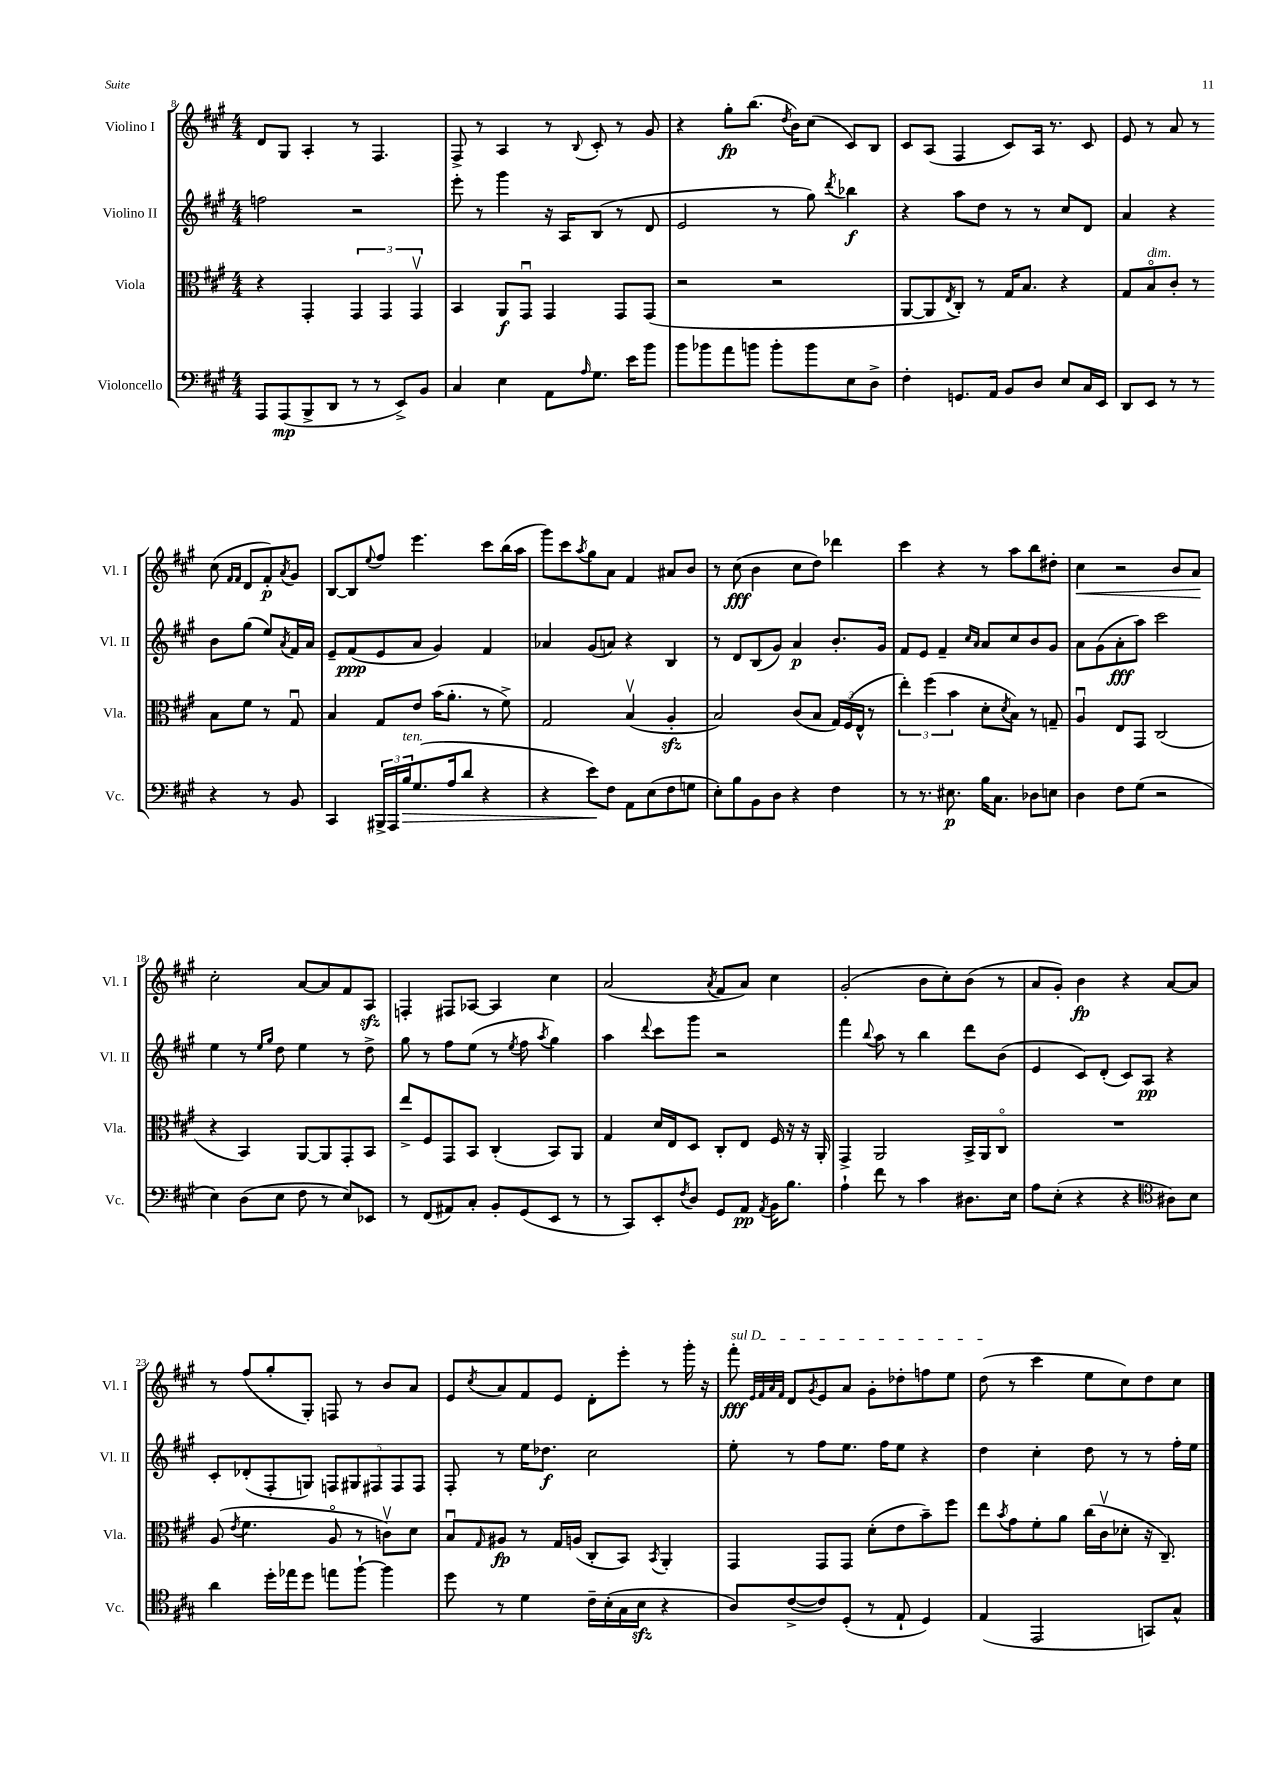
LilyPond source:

<<
\new StaffGroup <<
\new Staff = "s0" \with { instrumentName = "Violino I" shortInstrumentName = "Vl. I" } {
    \clef treble \key a \major \numericTimeSignature \time 4/4
    d'8 gis8 a4-. r8 fis4. |
    fis8-> r8 a4 r8 \appoggiatura { b8 } cis'8-. r8 gis'8 |
    r4 gis''8-.\fp b''8.( \acciaccatura { d''8 } b'16) cis''8( cis'8) b8 |
    cis'8 a8( fis4 cis'8) a16 r8. cis'8 |
    e'8 r8 a'8 r8 cis''8( \grace { fis'16 fis'16 } d'8 fis'8-.\p) \acciaccatura { a'8 } gis'8 |
    b8~ b8 \appoggiatura { e''8 } fis''8 e'''4. cis'''8 b''16( a''16 |
    gis'''8) cis'''8 \acciaccatura { a''8 } gis''8 a'8 fis'4 ais'8 b'8 |
    r8 cis''8\fff( b'4 cis''8 d''8) des'''4 |
    cis'''4 r4 r8 a''8 b''8 dis''8-. |
    cis''4\< r2 b'8 a'8\! |
    cis''2-. a'8~ a'8 fis'8 a8\sfz |
    f4-. fis8 aes8~ aes4 cis''4 |
    a'2( \acciaccatura { a'8 } fis'8 a'8) cis''4 |
    gis'2-.( b'8 cis''8-.) b'8( r8 |
    a'8 gis'8-.) b'4\fp r4 a'8~ a'8 |
    r8 fis''8( gis''8-. gis8-.) f8 r8 b'8 a'8 |
    e'8 \acciaccatura { cis''8 } a'8 fis'8 e'8 d'8-. e'''8-. r8 gis'''16-. r16 |
    \once \override TextSpanner.bound-details.left.text = \markup { \italic "sul D" } fis'''8-.\fff\startTextSpan \grace { e'32 fis'32 a'32 fis'32 } d'8 \acciaccatura { gis'8 } e'8 a'8 gis'8-. des''8-. f''8 e''8 |
    d''8\stopTextSpan( r8 cis'''4 e''8 cis''8) d''8 cis''8 \bar "|." |
}
\new Staff = "s1" \with { instrumentName = "Violino II" shortInstrumentName = "Vl. II" } {
    \clef treble \key a \major \numericTimeSignature \time 4/4
    f''2 r2 |
    e'''8-. r8 gis'''4 r16 a16 b8( r8 d'8 |
    e'2 r8 gis''8) \acciaccatura { d'''8 } bes''4\f |
    r4 a''8 d''8 r8 r8 cis''8 d'8 |
    a'4 r4 b'8 gis''8( e''8) \acciaccatura { a'8 } fis'16 a'16 |
    e'8-- fis'8\ppp( e'8 a'8 gis'4) fis'4 |
    aes'4 gis'8( a'8) r4 b4 |
    r8 d'8 b8( gis'8) a'4\p b'8.-. gis'16 |
    fis'8 e'8 fis'4-- \grace { cis''16 a'16 } a'8 cis''8 b'8 gis'8 |
    a'8 gis'8( a'8-.\fff a''8) cis'''2 |
    e''4 r8 \grace { e''16 gis''16 } d''8 e''4 r8 d''8-> |
    gis''8 r8 fis''8 e''8( r8 \acciaccatura { e''8 } fis''8 \acciaccatura { a''8 } gis''4) |
    a''4 \appoggiatura { d'''8 } cis'''8 gis'''8 r2 |
    fis'''4 \appoggiatura { b''8 } a''8 r8 b''4 d'''8 b'8( |
    e'4 cis'8) d'8-.( cis'8) a8\pp r4 |
    cis'8-. des'8-.( fis8-. g8) \tuplet 5/4 { f8 gis8 fis8 fis8 fis8 } |
    fis8-. r8 e''16 des''8.\f cis''2 |
    e''8-. r8 fis''8 e''8. fis''16 e''8 r4 |
    d''4 cis''4-. d''8 r8 r8 fis''16-. e''16 \bar "|." |
}
\new Staff = "s2" \with { instrumentName = "Viola" shortInstrumentName = "Vla." } {
    \clef alto \key a \major \numericTimeSignature \time 4/4
    r4 gis,4-. \tuplet 3/2 { gis,4 gis,4 gis,4\upbow } |
    b,4 a,8\f gis,8\downbow gis,4 gis,8 gis,8( |
    r2 r2 |
    a,8~ a,8 \acciaccatura { e8 } cis8-.) r8 gis16 b8. r4 |
    gis8 b8\flageolet^\markup { \italic "dim." } cis'8-. r8 b8 fis'8 r8 gis8\downbow |
    b4 gis8 e'8 b'16( a'8.-. r8 fis'8->) |
    gis2 b4\upbow( a4-.\sfz |
    b2) cis'8( b8 \tuplet 3/2 { gis16) fis16( e16-^ } r8 |
    \tuplet 3/2 { e''4-.) fis''4( b'4 } d'8-. \acciaccatura { d'8 } b8) r8 g8-- |
    a4\downbow e8 gis,8 cis2( |
    r4 b,4) a,8~ a,8 gis,8-. b,8 |
    e''8-> fis8 gis,8 b,8 cis4-.( b,8) a,8 |
    gis4 d'16 e16 d8 cis8-. e8 fis16 r16 r16 a,16-. |
    gis,4-> a,2 b,16-> a,16 cis8\flageolet |
    R1 |
    a8( \acciaccatura { e'8 } fis'4. a8\flageolet r8 c'8\upbow) d'8 |
    b8\downbow \grace { gis16 } ais8\fp r8 gis16 a16( cis8-. b,8) \acciaccatura { b,8 } a,4-. |
    gis,4 gis,8 gis,8 d'8-.( e'8 b'8--) fis''8 |
    e''8 \acciaccatura { b'8 } gis'8 fis'8-. a'8 cis''16( cis'16\upbow des'8-. r16 cis8.--) \bar "|." |
}
\new Staff = "s3" \with { instrumentName = "Violoncello" shortInstrumentName = "Vc." } {
    \clef bass \key a \major \numericTimeSignature \time 4/4
    a,,8 a,,8\mp( b,,8-> d,8 r8 r8 e,8->) b,8 |
    cis4 e4 a,8 \grace { a16 } gis8. e'16 b'8 |
    b'8 bes'8 a'8 b'8 b'8-. b'8 e8 d8-> |
    fis4-. g,8. a,16 b,8 d8 e8 cis16 e,16 |
    d,8 e,8 r8 r8 r4 r8 b,8 |
    cis,4 \tuplet 3/2 { bis,,16-> a,,16 b16\>^\markup { \italic "ten." } } gis8.( a16 d'8 r4 |
    r4 e'8\!) fis8 a,8 e8( fis8 g8 |
    e8-.) b8 b,8 d8 r4 fis4 |
    r8 r8. eis8.\p b16 cis8. des8 e8 |
    d4 fis8 gis8( r2 |
    e4) d8( e8 fis8 r8 e8) ees,8 |
    r8 fis,8( ais,8) cis8-. b,8-. gis,8( e,8 r8 |
    r8 cis,8) e,8-. \acciaccatura { fis8 } d8 gis,8 a,8\pp \acciaccatura { a,8 } b,16 b8. |
    a4-! fis'8 r8 cis'4 dis8. e16 |
    a8 e8-.( r4 r4 \clef tenor ais8) b8 |
    a'4 d''16-. ees''16 d''8 e''8 fis''8~-! fis''4 |
    d''8 r8 d'4 cis'16-- b16-.( gis16 b16\sfz r4 |
    a8) cis'8~->( cis'8) d8-.( r8 e8-! d4) |
    e4( e,2 g,8) gis8-^ \bar "|." |
}
>>
>>
\layout { \context { \Score currentBarNumber = #8 } }
